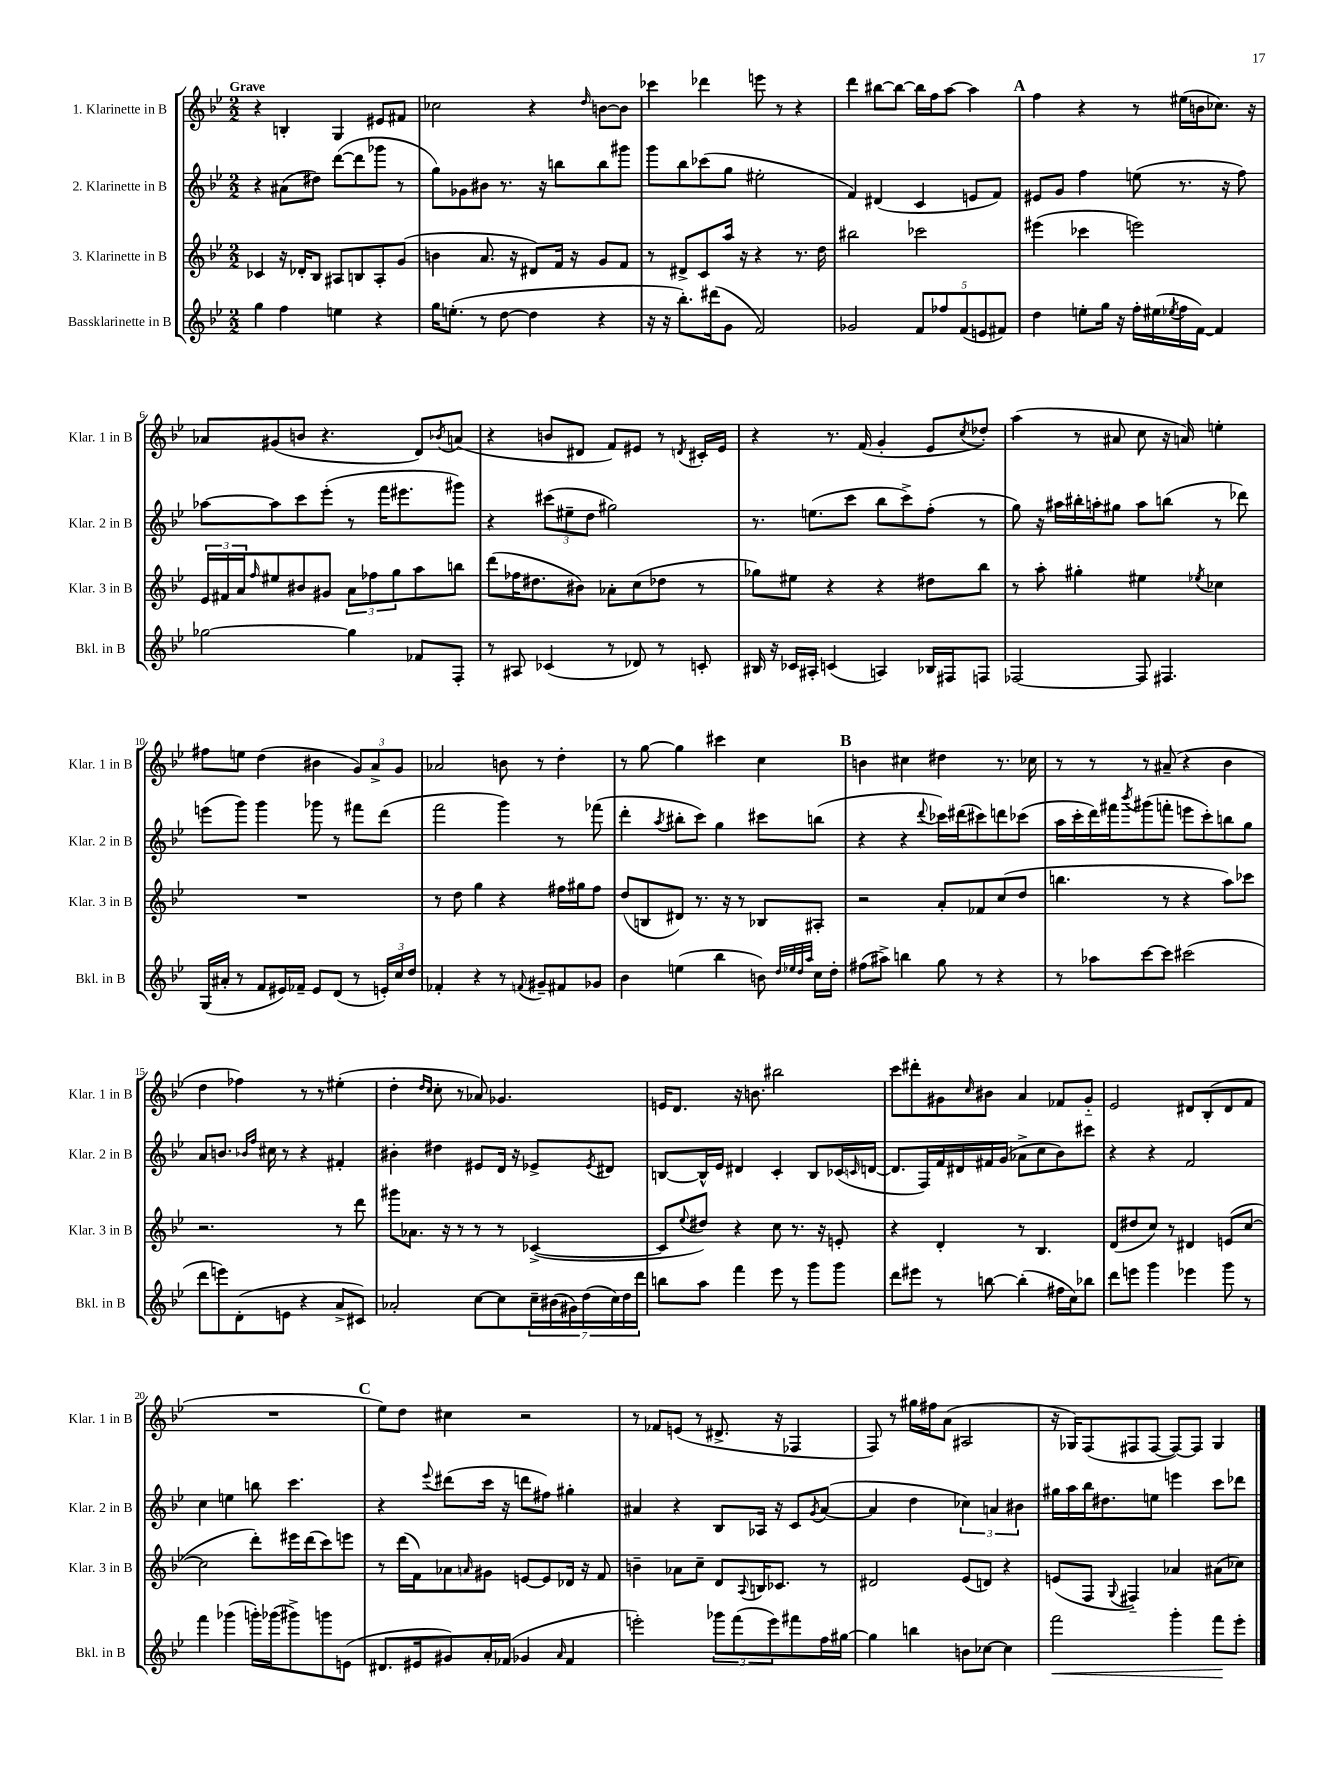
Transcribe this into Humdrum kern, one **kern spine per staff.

**kern	**kern	**kern	**kern
*staff4	*staff3	*staff2	*staff1
*clefG2	*clefG2	*clefG2	*clefG2
*k[b-e-]	*k[b-e-]	*k[b-e-]	*k[b-e-]
*M2/2	*M2/2	*M2/2	*M2/2
4gg	4c-	4r	4r
4ff	16r	(8a#	4B'
.	16d-'	.	.
.	8B-	8dd#)	.
4ee	8A#	([8ddd	4G
.	8B	8ddd]	.
4r	8A#'	8ggg-	8e#
.	(8g	8r	8f#
=	=	=	=
16gg	4b	8gg)	2cc-
(8.ee'	.	.	.
.	.	8g-	.
8r	8.a	8b#	.
[8dd	.	8.r	.
.	16r	.	.
4dd]	8d#)	.	4r
.	.	16r	.
.	16f	8bb	.
.	16r	.	.
.	.	.	16qqdd
4r	8g	8bb	[8b
.	8f	8ggg#	8b]
=	=	=	=
16r	8r	8ggg	4ccc-
16r	.	.	.
8.bb-')	8d#^	8bb-	.
.	8c	(8ccc-	4ddd-
(16ddd#	.	.	.
8g	16aa	8gg	.
.	16r	.	.
2f)	4r	2ee#'	8eee
.	.	.	8r
.	8.r	.	4r
.	16dd	.	.
=	=	=	=
2g-	2bb#	4f)	4ddd
.	.	(4d#	[8bb#
.	.	.	8bb#_
10f	2ccc-	4c	16bb#]
.	.	.	16ff
10ff-	.	.	.
.	.	.	[8aa
(10f	.	.	.
.	.	8e	4aa]
10e	.	.	.
.	.	8f)	.
10f#)	.	.	.
=	=	=	=
4dd	(4eee#	8e#	4ff
.	.	8g	.
8ee'	4ccc-	4ff	4r
16gg	.	.	.
16r	.	.	.
16ff'	2eee)	(8ee	8r
(16ee#	.	.	.
8qee-	.	.	.
16ff	.	8.r	(16ee#
[16f)	.	.	16b
4f]	.	.	8.cc-)
.	.	16r	.
.	.	8ff)	.
.	.	.	16r
=	=	=	=
[2gg-	24e-	[8aa-	8a-
.	24f#	.	.
.	24a	.	.
.	16qqff	.	.
.	8ee#	8aa-]	(8g#
.	8b#	8ccc	8b
.	8g#	(8eee-'	4.r
4gg-]	12a	8r	.
.	12ff-	.	.
.	.	16fff	.
.	12gg	.	.
.	.	8.eee#	.
8f-	8aa	.	8d)
.	.	.	8qb-
8F'	8bb	8ggg#)	(8a
=	=	=	=
8r	(8ddd	4r	4r
8A#	16ff-	.	.
.	8.dd#	.	.
(4c-	.	(12ccc#	8b
.	.	12ee#~	.
.	8b#)	.	8d#
.	.	12dd	.
8r	8a-'	2gg#)	8f)
8d-)	(8cc	.	8e#
8r	8dd-	.	8r
.	.	.	8qd
8c'	8r	.	16c#'
.	.	.	16e#
=	=	=	=
16B#	8gg-)	8.r	4r
16r	.	.	.
16c-	8ee#	.	.
16A#'	.	(8.ee	.
(4c	4r	.	8.r
.	.	8ccc	.
.	.	.	(16f
4A)	4r	8bb-	4g'
.	.	8ccc^)	.
16B-	8dd#	(8ff'	8e-
16F#	.	.	.
.	.	.	8qcc
8F	8bb-	8r	8dd-')
=	=	=	=
[2F-	8r	8gg)	(4aa
.	8aa'	16r	.
.	.	16aa#	.
.	4gg#'	16bb#'	8r
.	.	16aa'	.
.	.	8gg#	8a#
8F-]	4ee#	8aa	8cc
4.F#	.	(8bb	16r
.	.	.	16a)
.	8qee-	.	.
.	4cc-	8r	4ee'
.	.	8ddd-)	.
=	=	=	=
(16G	1r	(8eee	8ff#
16a#'	.	.	.
8r	.	8ggg)	8ee
8f	.	4ggg	(4dd
16e#)	.	.	.
16f-~	.	.	.
8e#	.	8ggg-	4b#
(8d	.	8r	.
8r	.	8fff#	12g)
.	.	.	12a^
24e')	.	(8ddd	.
24cc	.	.	12g
24dd	.	.	.
=	=	=	=
4f-'	8r	2fff	2a-
.	8dd	.	.
4r	4gg	.	.
8r	4r	4ggg)	8b
8qqf	.	.	.
8g#~	.	.	8r
8f#	16ff#	8r	4dd'
.	16gg#	.	.
8g-	8ff#	(8fff-	.
=	=	=	=
4b-	(8dd	4ddd'	8r
.	8B	.	[8gg
.	.	8qaa	.
(4ee	8d#)	8bb#'	4gg]
.	8.r	8ccc)	.
4bb-	.	4gg	4ccc#
.	16r	.	.
.	8r	.	.
8b)	8B-	8ccc#	4cc
32qqdd	.	.	.
32qqee-	.	.	.
32qqdd	.	.	.
32qqaa	.	.	.
16cc	8A#'	(8bb	.
16dd'	.	.	.
=	=	=	=
(8ff#	2r	4r	4b
8aa#^)	.	.	.
4bb	.	4r	4cc#
.	.	8qqddd	.
8gg	8a'	16ccc-)	4dd#
.	.	(16ddd#	.
8r	8f-	8ccc#)	.
4r	(8cc	8ddd	8.r
.	8dd	(8ccc-	.
.	.	.	16cc-
=	=	=	=
8r	4.bb	16aa	8r
.	.	16ccc'	.
8aa-	.	16ddd)	8r
.	.	16fff#	.
.	.	8qbbb-	.
[8ccc	.	(8ggg#	8r
8ccc]	8r	8fff'	(8a#~
(2ccc#	4r	8eee	4r
.	.	8ccc')	.
.	8aa)	8bb	4b-
.	8ccc-	8gg	.
=	=	=	=
8ddd	2.r	8a	4dd
8eee)	.	8.b	.
(8d'	.	.	4ff-)
.	.	16qqb-	.
.	.	16qqff	.
.	.	16cc#	.
8e	.	8r	.
4r	.	4r	8r
.	.	.	8r
8a^	8r	4f#'	(4ee#'
8c#)	8ddd	.	.
=	=	=	=
2a-'	8ggg#	4b#'	4dd'
.	8.a-	.	.
.	.	.	16qqdd
.	.	.	16qqcc
.	.	4dd#	8cc'
.	16r	.	.
.	8r	.	8r
[8cc	8r	8e#	8a-)
8cc]	8r	16d	4.g-
.	.	16r	.
28cc~	([4c-^	8e-^	.
(28b#	.	.	.
28g#)	.	.	.
(28dd	.	.	.
.	.	8qe-	.
.	.	8d#	.
28cc)	.	.	.
28dd	.	.	.
28ddd	.	.	.
=	=	=	=
8bb	8c-]	[8B	16e
.	.	.	8.d
.	8qqee-	.	.
8aa	8dd#)	16B^^]	.
.	.	16e-	.
4fff	4r	4d#	16r
.	.	.	8.b
8eee-	8cc	4c'	2bb#
8r	8.r	.	.
8ggg	.	8B	.
.	16r	.	.
8ggg	8e'	(16c-	.
.	.	16qqc	.
.	.	[16d	.
=	=	=	=
8ddd	4r	8.d]	8ccc
8eee#	.	.	8ddd#'
.	.	16F)	.
8r	4d'	16f	8g#
.	.	16d#	.
.	.	.	16qqcc
[8bb	.	16f#	8b#
.	.	(16g	.
(4bb']	8r	8a-^	4a
.	4.B-	8cc	.
16ff#	.	8b-)	8f-
16cc)	.	.	.
8bb-	.	8ccc#	8g#'~
=	=	=	=
8ddd	(8d	4r	2e-
8eee	8dd#	.	.
4ggg	8cc)	4r	.
.	8r	.	.
4eee-	4d#	2f	8d#
.	.	.	(8B-'
8ggg	(8e	.	8d#
8r	[8cc	.	8f
=	=	=	=
4fff	2cc]	4cc	1r
(4ggg-	.	4ee	.
16ggg')	8ddd')	8bb	.
(16ggg-	.	.	.
8ggg#^)	16eee#	4.ccc	.
.	(16ddd	.	.
8ggg	8ccc)	.	.
(8e	8eee	.	.
=	=	=	=
8.d#	8r	4r	8ee-)
.	(16ddd	.	8dd
16e#	16f)	.	.
.	.	8qqeee-	.
8g#)	8a-	(8ddd#	4cc#
.	16qqa	.	.
16a'	8g#	16ccc	.
(16f-	.	16r	.
4g-	[8e	8ddd	2r
.	8e]	8ff#)	.
16qqa	.	.	.
4f-	16d-	4gg#'	.
.	16r	.	.
.	8f	.	.
=	=	=	=
2eee')	4b~	4a#	8r
.	.	.	8f-
.	8a-	4r	(8e
.	8cc~	.	8r
12ggg-	8d	8B-	8.d#^
(12fff	.	.	.
.	8qqA	.	.
.	16B	16A-	.
12eee)	.	.	.
.	8.c-	16r	16r
8fff#	.	8c	4F-
.	.	8qg	.
16ff	8r	([8a#	.
[16gg#	.	.	.
=	=	=	=
4gg#]	2d#	4a#]	8F)
.	.	.	8r
4bb	.	4dd	16gg#
.	.	.	16ff#
.	.	.	(8a
8b	(8e-	6cc-)	2A#
[8cc-	8d)	.	.
.	.	6a	.
4cc-]	4r	.	.
.	.	6b#	.
=	=	=	=
2fff	(8e	16gg#	16r
.	.	16aa	16G-)
.	8F	16bb-	(8F
.	.	8.dd#	.
.	8qqG	.	.
.	4F#'~)	.	8F#
.	.	8ee	[8F#
4ggg'	4a-	4eee	8F#_)
.	.	.	8F#]
8fff	(8a#	8ccc	4G-
8eee-'	8cc-)	8ddd-	.
==	==	==	==
*-	*-	*-	*-
